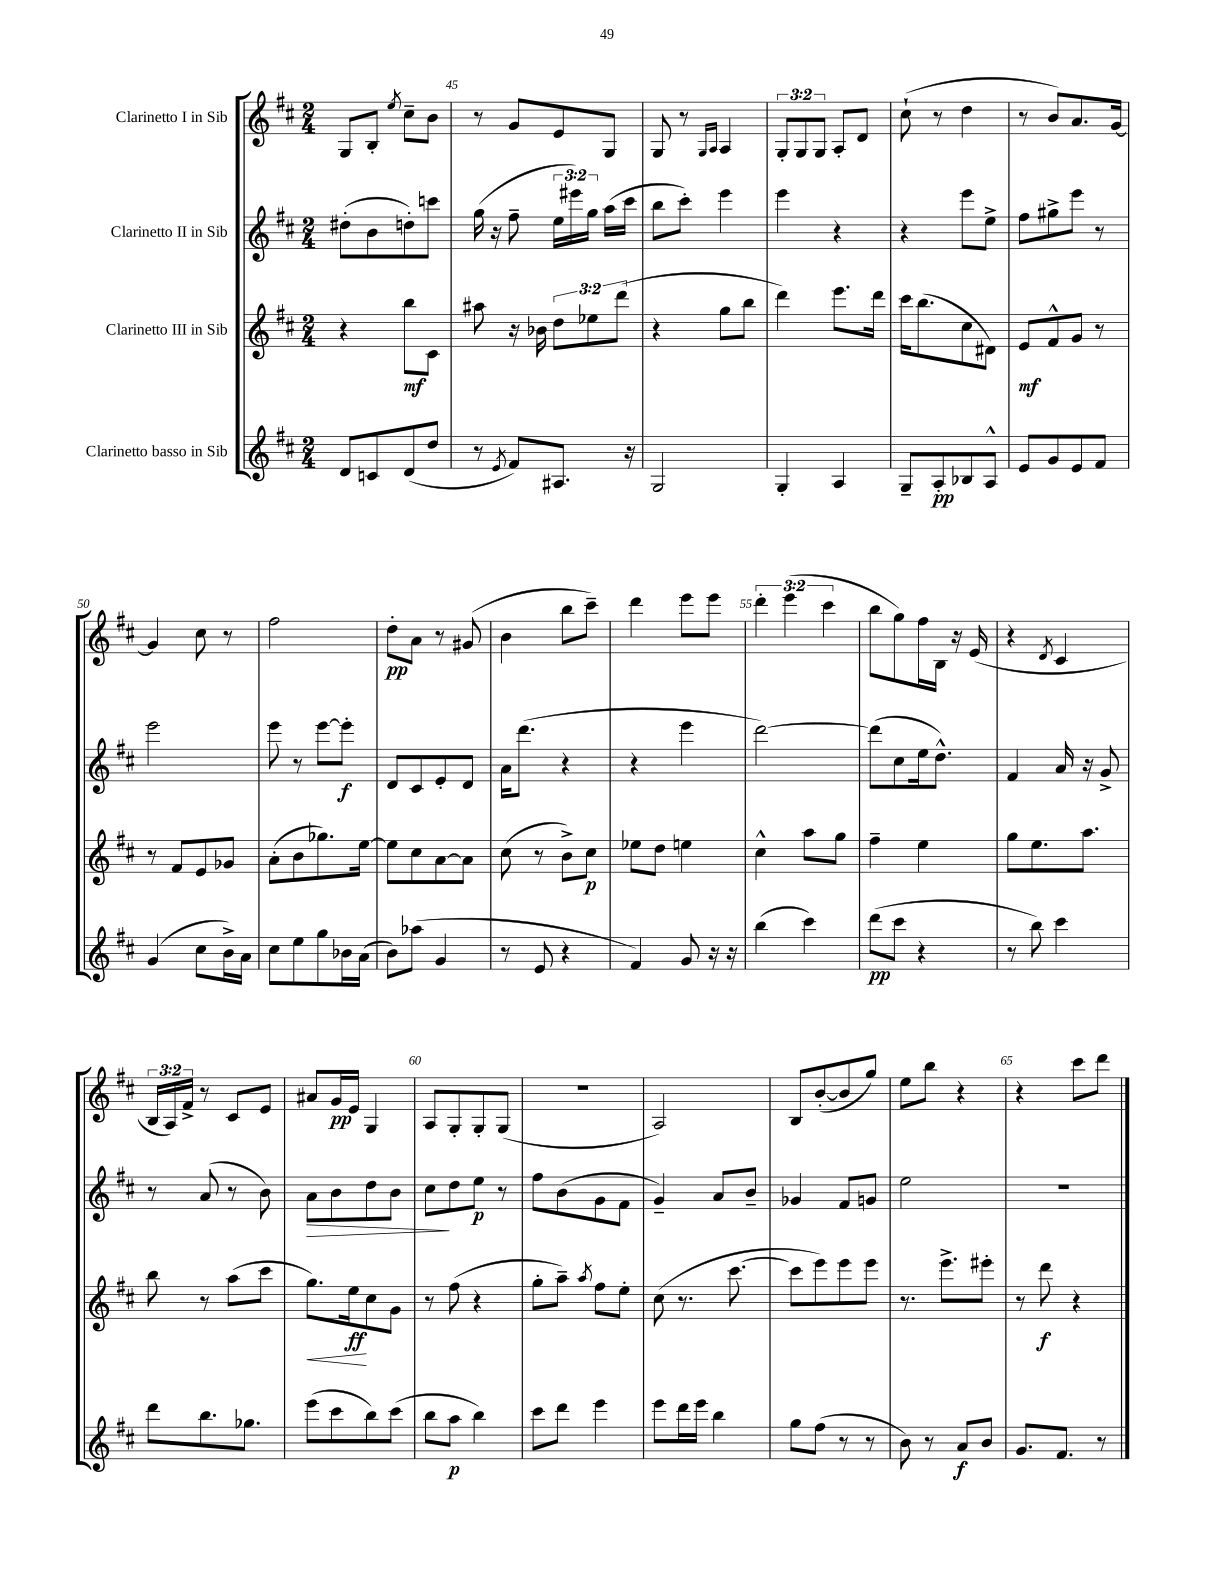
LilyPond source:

<<
\new StaffGroup <<
\new Staff = "s0" \with { instrumentName = "Clarinetto I in Sib" } {
    \clef treble \key d \major \numericTimeSignature \time 2/4 \override Staff.TupletNumber.text = #tuplet-number::calc-fraction-text
    \autoBeamOff g8[ b8]-. \acciaccatura { e''8 } cis''8[-- b'8] |
    r8 g'8[ e'8 g8] |
    g8 r8 \grace { g16[ a16] } a4 |
    \tuplet 3/2 { g8[-. g8 g8] } a8[-. d'8] |
    cis''8-!( r8 d''4 |
    r8 b'8[) a'8. g'16]~ |
    g'4 cis''8 r8 |
    fis''2 |
    d''8[-.\pp a'8] r8 gis'8( |
    b'4 b''8[ cis'''8]--) |
    d'''4 e'''8[ e'''8] |
    \tuplet 3/2 { d'''4-. e'''4( cis'''4 } |
    b''8[ g''8) fis''16 b16] r16 e'16( |
    r4 \acciaccatura { d'8 } cis'4 |
    \tuplet 3/2 { b16[ a16) fis'16]-> } r8 cis'8[ e'8] |
    ais'8[ g'16\pp e'16] g4 |
    a8[ g8-. g8-. g8]( |
    r2 |
    a2) |
    b8[ b'8~-.( b'8 g''8]) |
    e''8[ b''8] r4 |
    r4 cis'''8[ d'''8] \bar "|." |
}
\new Staff = "s1" \with { instrumentName = "Clarinetto II in Sib" } {
    \clef treble \key d \major \numericTimeSignature \time 2/4 \override Staff.TupletNumber.text = #tuplet-number::calc-fraction-text
    \autoBeamOff dis''8[-.( b'8 d''8-.) c'''8] |
    g''16( r16 fis''8-- \tuplet 3/2 { e''16[ eis'''16) g''16] } a''16[( cis'''16] |
    b''8[ cis'''8]-.) e'''4 |
    e'''4 r4 |
    r4 e'''8[ e''8]-> |
    fis''8[ gis''8-> e'''8] r8 |
    e'''2 |
    e'''8 r8 e'''8[~ e'''8]-.\f |
    d'8[ cis'8 e'8-. d'8] |
    a'16[ d'''8.]( r4 |
    r4 e'''4 |
    d'''2~) |
    d'''8[( cis''8 e''16 d''8.]-^) |
    fis'4 a'16 r16 g'8-> |
    r8 a'8( r8 b'8) |
    a'8[\> b'8 d''8 b'8] |
    cis''8[\! d''8 e''8]\p r8 |
    fis''8[ b'8( g'8 fis'8] |
    g'4--) a'8[ b'8]-- |
    ges'4 fis'8[ g'8] |
    e''2 |
    R2 \bar "|." |
}
\new Staff = "s2" \with { instrumentName = "Clarinetto III in Sib" } {
    \clef treble \key d \major \numericTimeSignature \time 2/4 \override Staff.TupletNumber.text = #tuplet-number::calc-fraction-text
    \autoBeamOff r4 b''8[\mf cis'8] |
    ais''8 r16 bes'16 \tuplet 3/2 { d''8[ ees''8 d'''8]( } |
    r4 g''8[ b''8] |
    d'''4) e'''8.[ d'''16] |
    cis'''16[ b''8.( cis''8 dis'8]) |
    e'8[\mf fis'8-^ g'8] r8 |
    r8 fis'8[ e'8 ges'8] |
    a'8[-.( b'8 ges''8.) e''16]~ |
    e''8[ cis''8 a'8~ a'8] |
    cis''8( r8 b'8[->) cis''8]\p |
    ees''8[ d''8] e''4 |
    cis''4-^ a''8[ g''8] |
    fis''4-- e''4 |
    g''8[ e''8. a''8.] |
    b''8 r8 a''8[( cis'''8] |
    g''8.[\<) e''16\ff\! cis''8 g'8] |
    r8 fis''8( r4 |
    g''8[-. a''8]--) \acciaccatura { a''8 } fis''8[ e''8]-. |
    cis''8( r8. cis'''8.~ |
    cis'''8[ e'''8) e'''8 e'''8] |
    r8. e'''8.[-> eis'''8]-. |
    r8 d'''8\f r4 \bar "|." |
}
\new Staff = "s3" \with { instrumentName = "Clarinetto basso in Sib" } {
    \clef treble \key d \major \numericTimeSignature \time 2/4
    \autoBeamOff d'8[ c'8 d'8( d''8] |
    r8 \acciaccatura { e'8 } fis'8[) ais8.] r16 |
    g2 |
    g4-. a4 |
    g8[-- a8-.\pp bes8 a8]-^ |
    e'8[ g'8 e'8 fis'8] |
    g'4( cis''8[ b'16->) a'16] |
    cis''8[ e''8 g''8 bes'16 a'16]( |
    b'8[) aes''8]( g'4 |
    r8 e'8 r4 |
    fis'4) g'8 r16 r16 |
    b''4( cis'''4) |
    d'''8[\pp( cis'''8] r4 |
    r8 b''8) cis'''4 |
    d'''8[ b''8. ges''8.] |
    e'''8[( cis'''8 b''8) cis'''8]( |
    b''8[ a''8]\p b''4) |
    cis'''8[ d'''8] e'''4 |
    e'''8[ d'''16 e'''16] b''4 |
    g''8[ fis''8]( r8 r8 |
    b'8) r8 a'8[\f b'8] |
    g'8.[ fis'8.] r8 \bar "|." |
}
>>
>>
\layout { \context { \Score currentBarNumber = #44 \override BarNumber.break-visibility = ##(#f #t #t) barNumberVisibility = #(every-nth-bar-number-visible 5) } }
